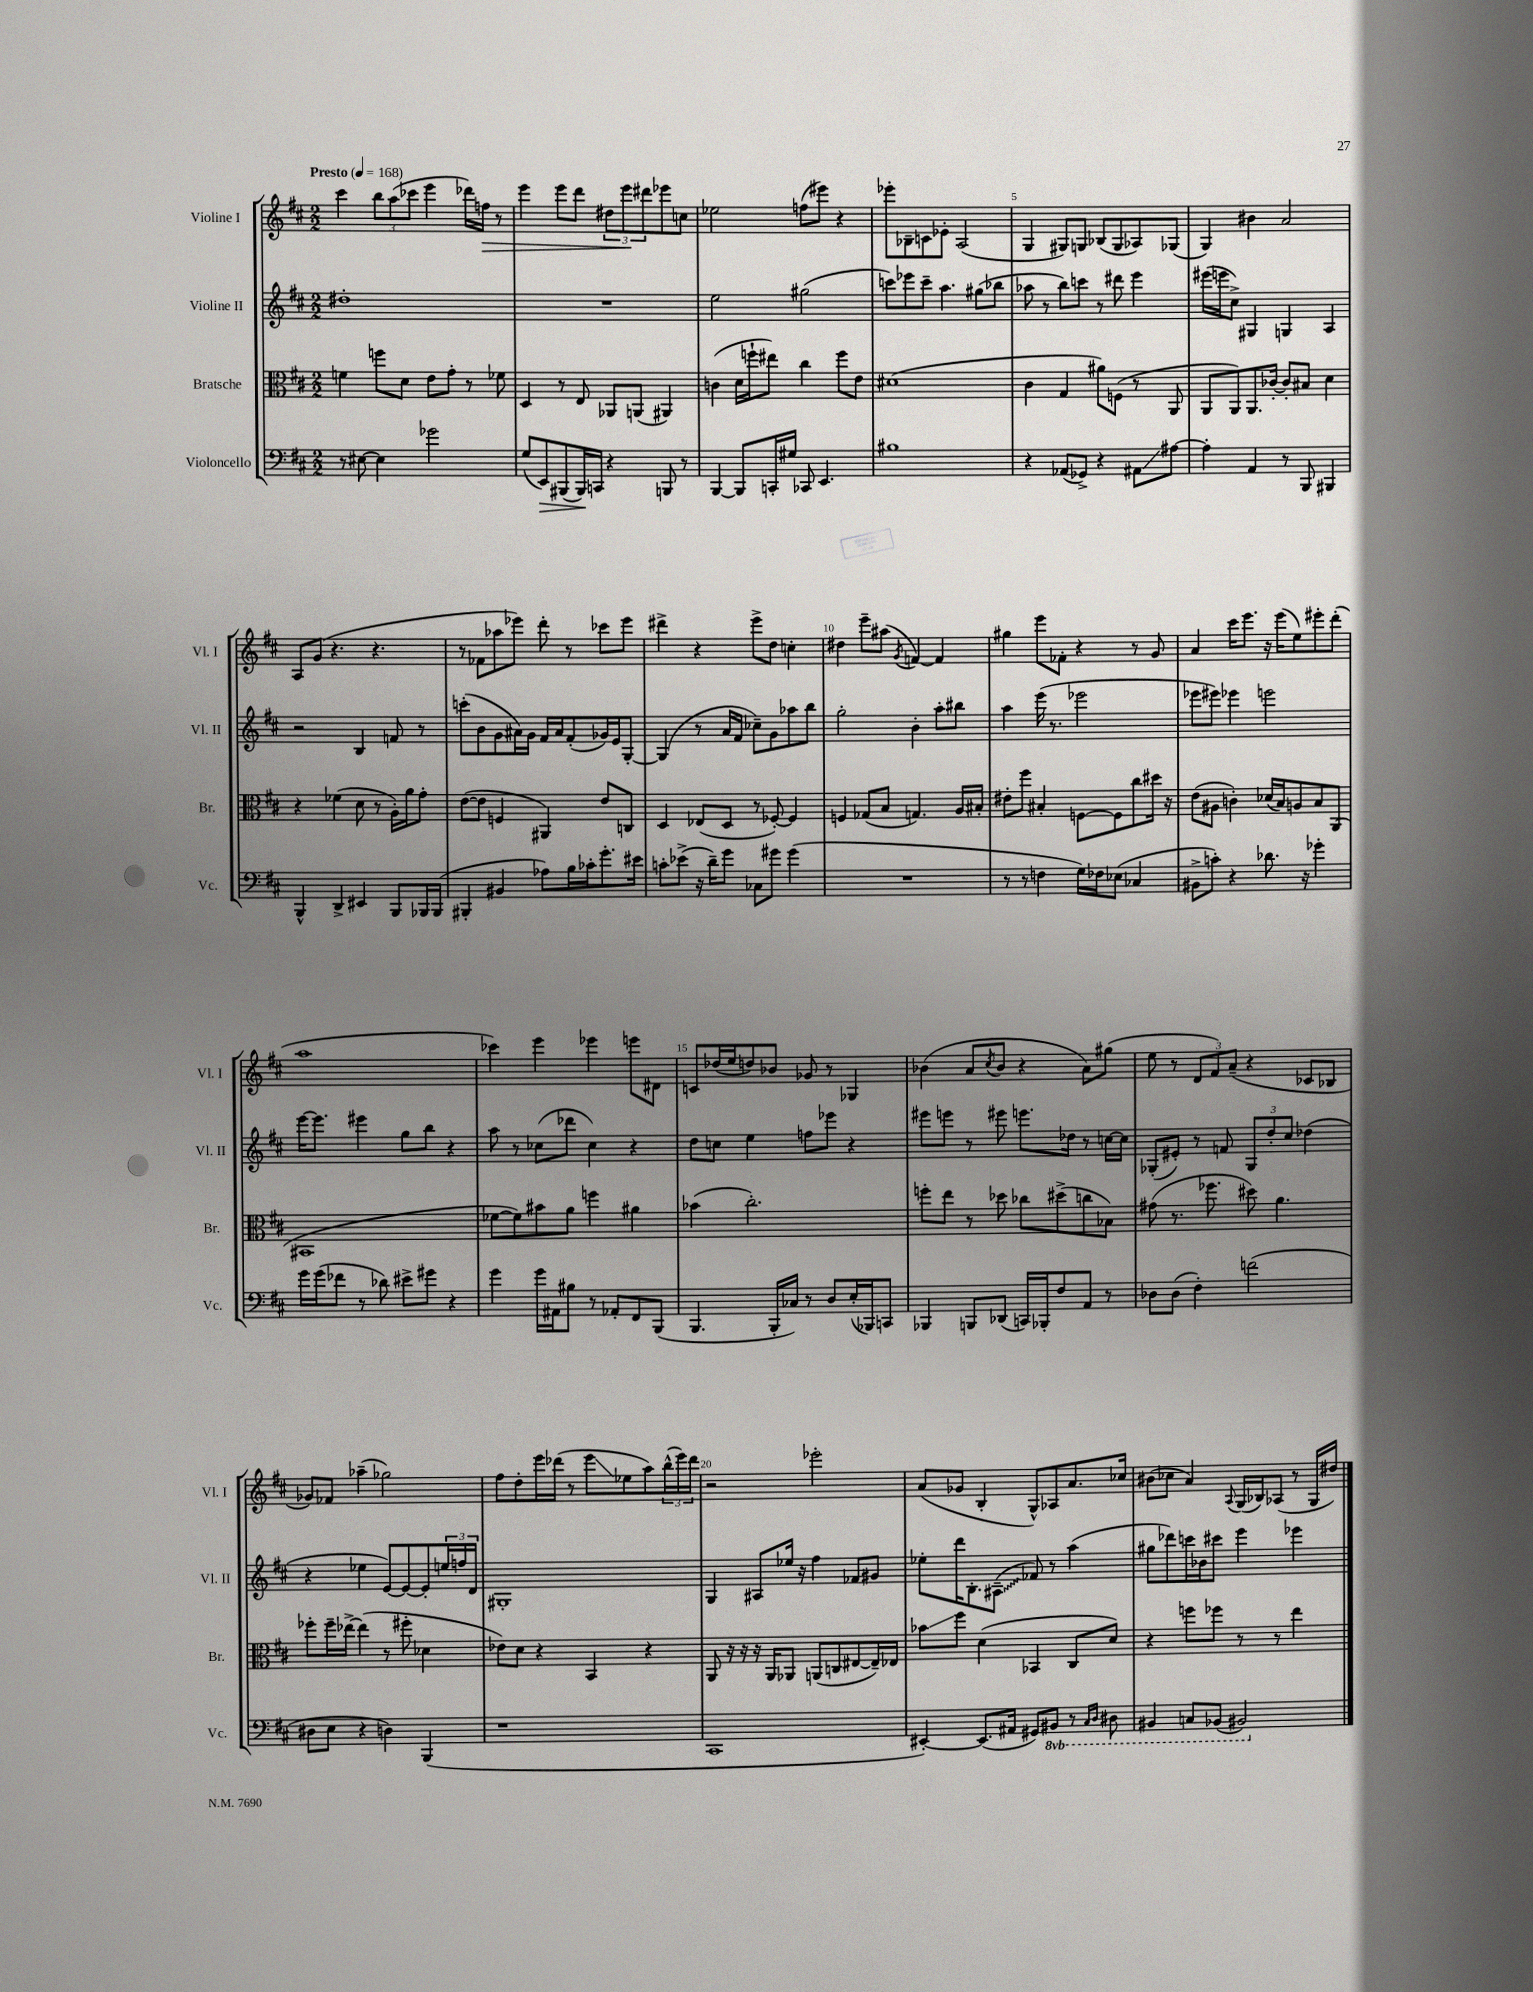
<<
\new StaffGroup <<
\new Staff = "s0" \with { instrumentName = "Violine I" shortInstrumentName = "Vl. I" } {
    \clef treble \key d \major \numericTimeSignature \time 2/2 \tempo "Presto" 4 = 168
    cis'''4 \tuplet 3/2 { b''8 a''8( ces'''8 } e'''4 des'''16) f''16\> r8 |
    e'''4 e'''8 d'''8 \tuplet 3/2 { dis''8 e'''8\! dis'''8 } ees'''8 c''8 |
    ees''2 f''8( eis'''8) r4 |
    ees'''8-. bes8-- c'8 ees'8-. a2( |
    g4 gis8) g8 bes8( g8 aes8) ges8( |
    g4) bis'4 a'2 |
    a8 g'8( r4. r4. |
    r8 fes'8 aes''8 ees'''8) d'''8-. r8 ces'''8 ees'''8 |
    dis'''4-> r4 e'''8-> d''8 c''4-. |
    dis''4 e'''8-- ais''8( \acciaccatura { g'8 } f'4~) f'4 |
    gis''4 e'''8 fes'8-. r4 r8 g'8 |
    a'4 cis'''16 e'''8. r16 e'''16( e''8) eis'''8-. d'''8-.( |
    a''1 |
    ces'''4) e'''4 ees'''4 e'''8 dis'8 |
    c'8 des''16( e''16 d''8) bes'8 ges'8 r8 ges4 |
    bes'4( a'8 \acciaccatura { cis''8 } bes'8 r4 a'8) gis''8( |
    e''8 r8 \tuplet 3/2 { d'8 fis'8) a'8--( } r4 ces'8 bes8 |
    ges'8) fes'8 aes''4--( ges''2) |
    fis''8 d''8-. e'''16 des'''16( r8 e'''8\glissando ees''8 a''8) \tuplet 3/2 { b''16-^( e'''16) des'''16 } |
    r2 ees'''2-. |
    a'8( ges'8 b4-. g8-^) aes8 a'8. ces''16 |
    bis'8( ces''8 a'4) \appoggiatura { a8 } g16( bes16) aes8( r8 g16 dis''16) \bar "|." |
}
\new Staff = "s1" \with { instrumentName = "Violine II" shortInstrumentName = "Vl. II" } {
    \clef treble \key d \major \numericTimeSignature \time 2/2
    dis''1-. |
    R1 |
    e''2 gis''2( |
    c'''8) ees'''8 c'''8-- a''4. gis''8( bes''8 |
    aes''8 r8 b''8) c'''8 r8 dis'''8 e'''4 |
    eis'''16( e'''16 cis''8->) gis4 g4 a4 |
    r2 b4 f'8 r8 |
    c'''8-.( b'8 g'8 ais'16) g'16 fis'16 ais'16 fis'8-.( ges'16) e'16 g8~-. |
    g4( r8 a'16 fis'16 ces''8--) g'8 aes''8 b''8 |
    g''2-. b'4-. a''8-. bis''8 |
    a''4 e'''16( r8. ees'''2 |
    ees'''8 eis'''8) ees'''4 e'''2 |
    e'''16~ e'''8. eis'''4 g''8 b''8 r4 |
    a''8 r8 ces''8( des'''8 ces''4) r4 |
    d''8 c''8 e''4 f''8 ees'''8 r4 |
    eis'''8 e'''8 r8 eis'''8 e'''8. des''16 r8 c''16~ c''16 |
    ges8-.( eis'8-.) r8 f'8 \tuplet 3/2 { ges8 d''8-. cis''8 } des''4( |
    r4 ees''4 e'8~) e'8~ e'8-. \tuplet 3/2 { e''16 f''16 d'16 } |
    gis1-. |
    g4 ais8 ees''16 r16 fis''4 fes'8 gis'8 |
    ees''8-. d'''16 b8.-. \once \override Glissando.style = #'zigzag ais8--\glissando( fes'8) r8 a''4( |
    gis''8 des'''8) c'''16 bes'16 cis'''8 e'''4 ees'''4 \bar "|." |
}
\new Staff = "s2" \with { instrumentName = "Bratsche" shortInstrumentName = "Br." } {
    \clef alto \key d \major \numericTimeSignature \time 2/2
    f'4 f''8 d'8 e'8 g'8-. r8 fes'8 |
    d4 r8 e8 aes,8 a,8( ais,4) |
    c'4( d'16 f''16-! eis''8) cis''4 f''8 e'8 |
    dis'1( |
    cis'4 g4 ais'8) f8( r8 a,8 |
    a,8 a,8) a,8. ces'16~-. ces'8-. bis8 d'4 |
    r4 fes'4( d'8 r8 a16-.) a'16 g'8-. |
    e'8~( e'8 f4 ais,4) e'8 c8 |
    d4 ees8( d8 r8 fes8~-.) fes4 |
    f4 ges8( b8 g4.) a16 bis16-. |
    eis'8-. fis''8 bis4-. f8~ f8 cis''8 dis''16 r16 |
    e'8( ais8 c'4-.) des'16( b16) a8 b8 a,8( |
    bis,1 |
    fes'8~ fes'8) bis'8 a'8 f''4 ais'4 |
    bes'4( cis''2.-.) |
    f''8-. e''8 r8 des''8 ces''8 dis''8->( c''8 bes8) |
    gis'8( r8. fes''8. dis''8) a'4. |
    fes''8-. fes''16-- ees''16~-> ees''4( r8 fis''8-. des'4 |
    ees'8) d'8 r4 b,4 r4 |
    a,8 r16 r16 r16 a,16 aes,8 a,8( c8 eis8~ eis16--) ees16 |
    bes'8\glissando fis''8 d'4( bes,4 cis8 d'8) |
    r4 f''8 fes''8 r8 r8 e''4 \bar "|." |
}
\new Staff = "s3" \with { instrumentName = "Violoncello" shortInstrumentName = "Vc." } {
    \clef bass \key d \major \numericTimeSignature \time 2/2 \set Staff.ottavationMarkups = #ottavation-simple-ordinals
    r8 eis8~ eis4 ges'2 |
    g8( e,8\>) bis,,8( bis,,16\!) c,16 r4 b,,8 r8 |
    b,,4~ b,,8 c,16-. gis16 ces,8 e,4. |
    bis1 |
    r4 aes,8( ges,8->) r4 ais,8\glissando ais8~ |
    ais4-. a,4 r8 b,,8 bis,,4 |
    b,,4-^ d,4-> eis,4 b,,8 bes,,16 bes,,16( |
    bis,,4-. bis,4 aes8) b16 ces'16-. g'8.-. eis'16 |
    c'8-. ees'8->( r16 d'16--) g'8 ces8 gis'8 gis'4( |
    R1 |
    r8 r8 f4 g16) fes16 ees8( ces4 |
    bis,8-> c'8-.) r4 des'8. r16 ges'4-. |
    g'16 g'16( fes'8 r8 des'8) eis'8-> gis'8 r4 |
    g'4 g'16 ais,16 bis8 r8 aes,8-. fis,8 b,,8( |
    b,,4. b,,16-. ces16) r8 d8 e16-.( bes,,16) c,8 |
    bes,,4 b,,8 des,8( c,16) bes,,16-. fis8 a,8 r8 |
    des8 des8( fis4-.) f'2( |
    dis8 e8 r4 d4) b,,4( |
    r1 |
    cis,1 |
    eis,4~-.) eis,8.( ais,16 gis,8) \ottava #-1 bis,,8 r8 \grace { cis,16 d,16 } dis,8 |
    bis,,4 c,8 bes,,8( bis,,2) \ottava #0 \bar "|." |
}
>>
>>
\layout { \context { \Score \override BarNumber.break-visibility = ##(#f #t #t) barNumberVisibility = #(every-nth-bar-number-visible 5) } }
